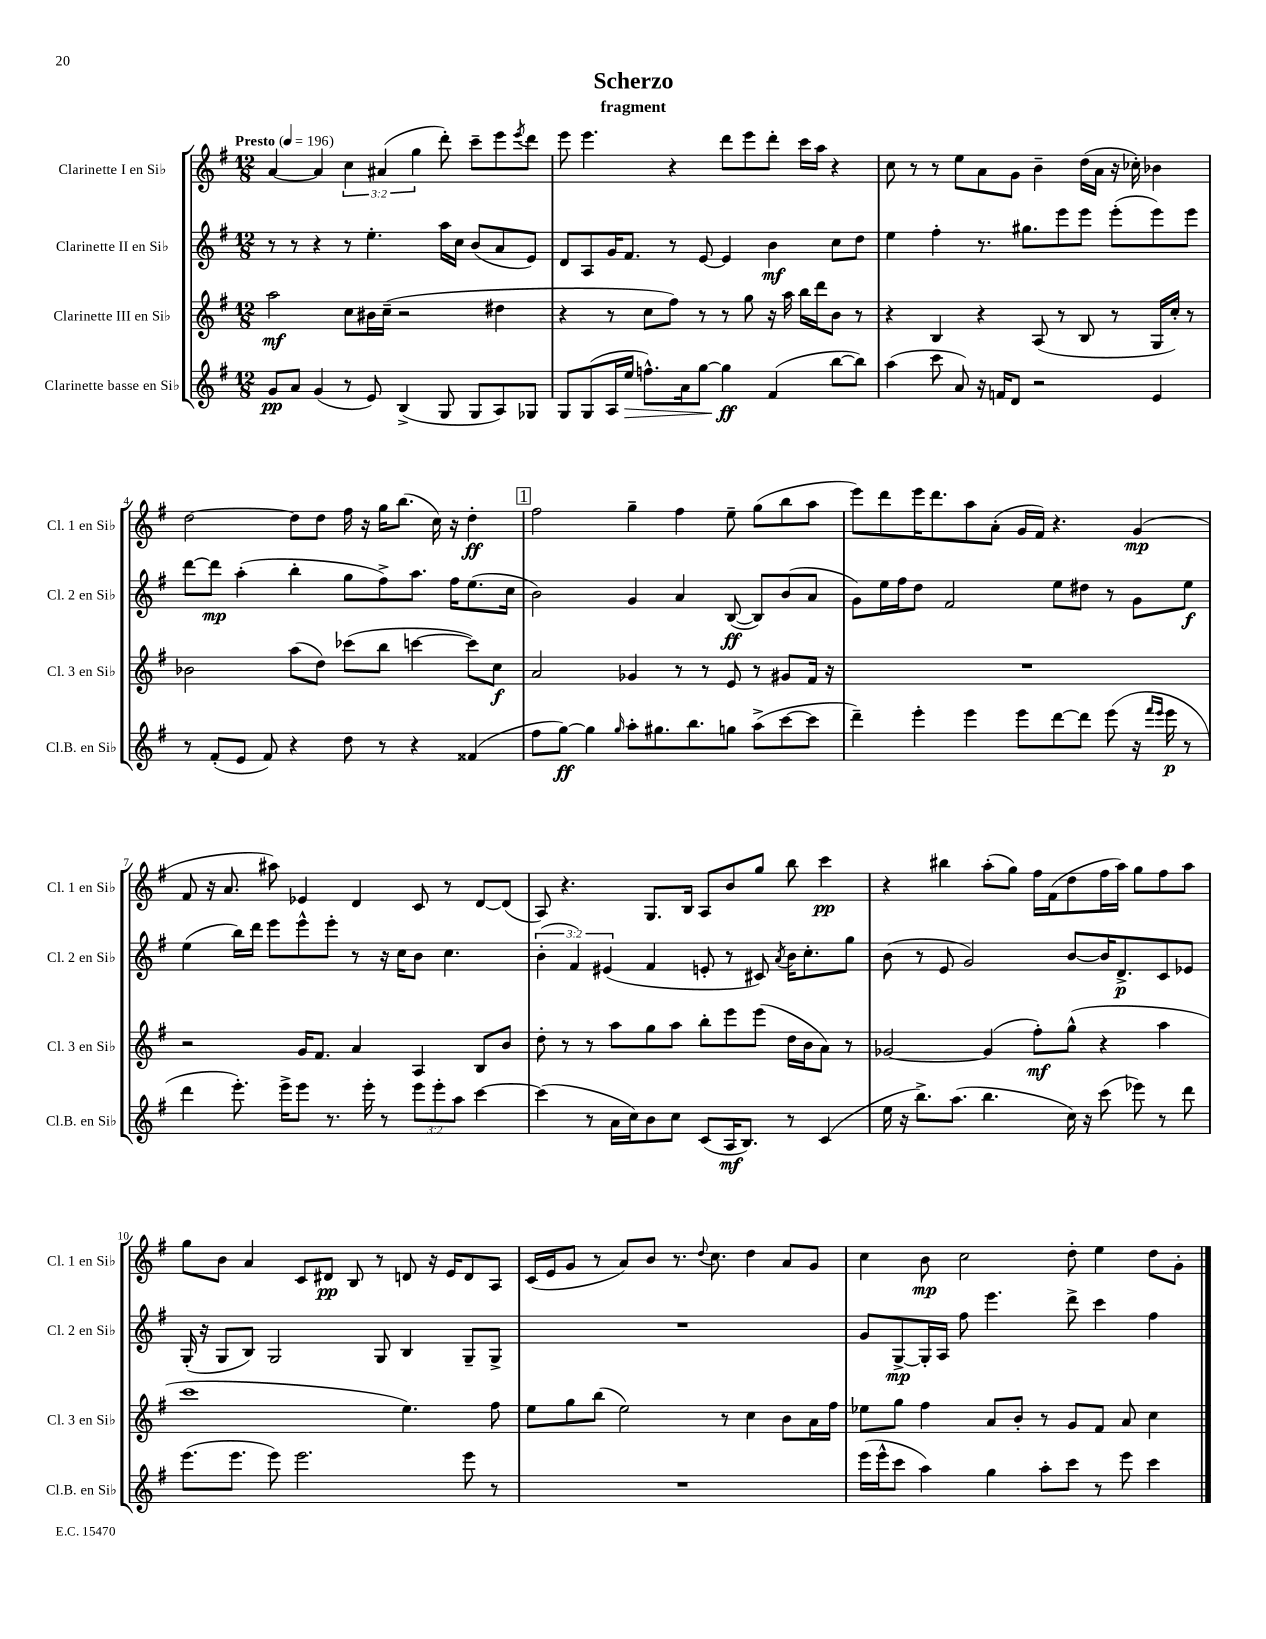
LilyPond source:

\header { title = "Scherzo" subtitle = "fragment" }
<<
\new StaffGroup <<
\new Staff = "s0" \with { instrumentName = "Clarinette I en Sib" shortInstrumentName = "Cl. 1 en Sib" } {
    \clef treble \key g \major \numericTimeSignature \time 12/8 \override Staff.TupletNumber.text = #tuplet-number::calc-fraction-text \tempo "Presto" 4 = 196
    a'4~ a'4 \tuplet 3/2 { c''4 ais'4( g''4 } d'''8-.) c'''8-- e'''8 \acciaccatura { e'''8 } d'''8 |
    e'''8 e'''4. r4 d'''8 e'''8 d'''8-. c'''16 a''16 r4 |
    c''8 r8 r8 e''8 a'8 g'8 b'4-- d''16( a'16 r16 ces''16-.) bes'4 |
    d''2~ d''8 d''8 fis''16 r16 g''16 b''8.( c''16) r16 d''4-.\ff |
    \mark \markup { \box "1" } fis''2 g''4-- fis''4 e''8-- g''8( b''8 a''8 |
    e'''8) d'''8 e'''16 d'''8. a''8 a'8-.( g'16 fis'16) r4. g'4\mp( |
    fis'8 r16 a'8. ais''8) ees'4 d'4 c'8 r8 d'8~ d'8( |
    a8) r4. g8. b16 a8 b'8 g''8 b''8 c'''4\pp |
    r4 bis''4 a''8-.( g''8) fis''16 fis'16( d''8 fis''16 a''16) g''8 fis''8 a''8 |
    g''8 b'8 a'4 c'8 dis'8\pp b8 r8 d'8 r16 e'16 d'8 a8 |
    c'16( e'16 g'8 r8 a'8) b'8 r8. \appoggiatura { d''8 } c''8. d''4 a'8 g'8 |
    c''4 b'8\mp c''2 d''8-. e''4 d''8 g'8-. \bar "|." |
}
\new Staff = "s1" \with { instrumentName = "Clarinette II en Sib" shortInstrumentName = "Cl. 2 en Sib" } {
    \clef treble \key g \major \numericTimeSignature \time 12/8 \override Staff.TupletNumber.text = #tuplet-number::calc-fraction-text
    r8 r8 r4 r8 e''4.-. a''16 c''16 b'8( a'8 e'8) |
    d'8 a8 g'16 fis'8. r8 e'8~ e'4 b'4\mf c''8 d''8 |
    e''4 fis''4-. r8. gis''8. e'''8 e'''8 e'''8-.( e'''8) e'''8 |
    d'''8~ d'''8\mp a''4-.( b''4-. g''8 fis''8->) a''8. fis''16 e''8.( c''16 |
    \mark \markup { \box "1" } b'2) g'4 a'4 b8~\ff( b8) b'8( a'8 |
    g'8) e''16 fis''16 d''8 fis'2 e''8 dis''8 r8 g'8 e''8\f |
    e''4( b''16) d'''16 e'''8 e'''8-^ e'''8-. r8 r16 c''16 b'8 c''4. |
    \tuplet 3/2 { b'4-.( fis'4) eis'4( } fis'4 e'8-. r8 cis'8) \acciaccatura { a'8 } b'16 c''8.-. g''8 |
    b'8( r8 e'8 g'2) b'8~ b'16 d'8.->\p c'8 ees'8 |
    g16-.( r16 g8 b8) g2 g8 b4 g8-- g8-> |
    R1. |
    g'8 g8~->\mp g16-. a16 fis''8 e'''4. d'''8-> c'''4 fis''4 \bar "|." |
}
\new Staff = "s2" \with { instrumentName = "Clarinette III en Sib" shortInstrumentName = "Cl. 3 en Sib" } {
    \clef treble \key g \major \numericTimeSignature \time 12/8
    a''2\mf c''8 bis'16 c''16--( r2 dis''4 |
    r4 r8 c''8 fis''8) r8 r8 g''8 r16 a''16 b''16 d'''16 b'8 r8 |
    r4 b4 r4 a8( r8 b8 r8 g16 c''16-.) r8 |
    bes'2 a''8( d''8) ces'''8( b''8 c'''4~ c'''8) c''8\f |
    \mark \markup { \box "1" } a'2 ges'4 r8 r8 e'8 r8 gis'8 fis'16 r16 |
    R1. |
    r2 g'16 fis'8. a'4 a4 b8 b'8 |
    d''8-. r8 r8 a''8 g''8 a''8 b''8-. e'''8 e'''8( d''16 b'16 a'8) r8 |
    ges'2~ ges'4( fis''8-.\mf) g''8-^( r4 a''4 |
    c'''1 e''4.) fis''8 |
    e''8 g''8 b''8( e''2) r8 c''4 b'8 a'16 fis''16 |
    ees''8 g''8 fis''4 a'8 b'8-. r8 g'8 fis'8 a'8 c''4 \bar "|." |
}
\new Staff = "s3" \with { instrumentName = "Clarinette basse en Sib" shortInstrumentName = "Cl.B. en Sib" } {
    \clef treble \key g \major \numericTimeSignature \time 12/8 \override Staff.TupletNumber.text = #tuplet-number::calc-fraction-text
    g'8\pp a'8 g'4( r8 e'8) b4->( g8 g8 a8) ges8 |
    g8 g8( a16 e''16\> f''8.-^) a'16 g''8~ g''4\ff\! fis'4( b''8~ b''8) |
    a''4( c'''8 a'8) r16 f'16 d'8 r2 e'4 |
    r8 fis'8-.( e'8 fis'8) r4 d''8 r8 r4 fisis'4( |
    \mark \markup { \box "1" } fis''8 g''8~\ff) g''4 \grace { g''16 } a''8-. gis''8. b''8. g''8 a''8->( c'''8~ c'''8 |
    d'''4--) e'''4-. e'''4 e'''8 d'''8~ d'''8 e'''8( r16 \grace { fis'''16 e'''16 } e'''16\p r8 |
    d'''4 e'''8.-.) e'''16-> e'''8 r8. e'''16-. r8 \tuplet 3/2 { e'''8 e'''8-. a''8 } c'''4~ |
    c'''4( r8 a'16 c''16) b'8 c''8 c'8( a16\mf b8.) r8 c'4( |
    e''16 r16 b''8.->) a''8.( b''4. c''16) r16 c'''8( ees'''8) r8 d'''8 |
    e'''8.( e'''8. e'''8) e'''2. e'''8 r8 |
    R1. |
    e'''16( e'''16-^ c'''8 a''4) g''4 a''8-. c'''8 r8 e'''8 c'''4 \bar "|." |
}
>>
>>
